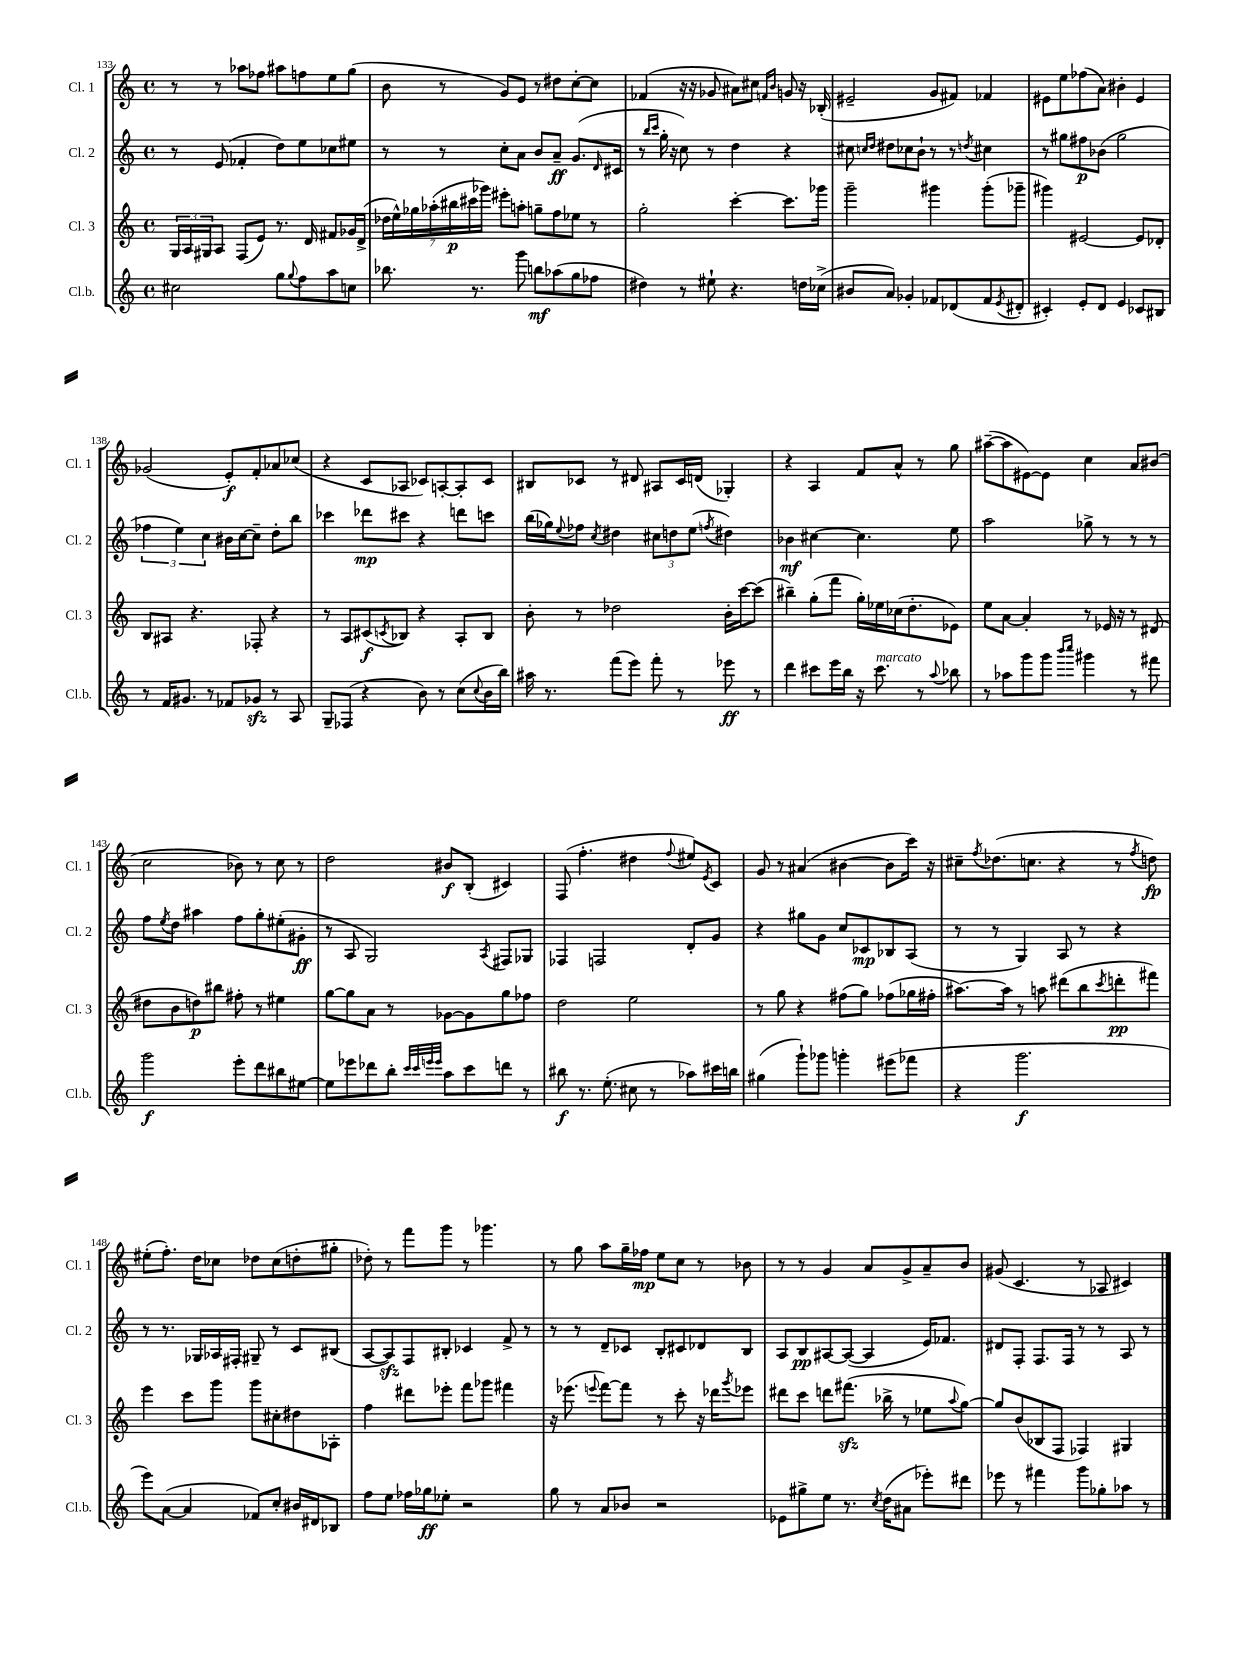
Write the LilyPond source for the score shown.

<<
\new StaffGroup <<
\new Staff = "s0" \with { instrumentName = "Cl. 1" shortInstrumentName = "Cl. 1" } {
    \clef treble \key c \major \defaultTimeSignature \time 4/4
    r8 r8 aes''8 fes''8 ais''8 f''8 e''8 g''8( |
    b'8 r8 g'8) e'8 r8 dis''8 c''8~-. c''8 |
    fes'4( r16 r16 ges'8 ais'8) cis''8 \grace { f'16 b'16 } g'8 r16 bes16-.( |
    eis'2-- g'8 fis'8) fes'4 |
    eis'8 e''8 fes''8( a'8) bis'4-. eis'4 |
    ges'2( e'8-.\f) f'8-. aes'8 ces''8( |
    r4 c'8 aes8 ces'8) a8~-. a8-. ces'8 |
    bis8 ces'8 r8 dis'8 ais8 ces'16 d'16( ges4-.) |
    r4 a4 f'8 a'8-^ r8 g''8 |
    ais''8~--( ais''8 eis'8~) eis'8 c''4 a'8 bis'8( |
    c''2 bes'8) r8 c''8 r8 |
    d''2 bis'8\f b8-.( cis'4) |
    f8( f''4.-. dis''4 \appoggiatura { f''8 } eis''8) \acciaccatura { e'8 } c'8 |
    g'8 r8 ais'4( bis'4~ bis'8 c'''16) r16 |
    cis''8-- \acciaccatura { f''8 } des''8.( c''8. r4 r8 \acciaccatura { f''8 } d''8\fp) |
    eis''8-.( f''8.-.) d''16 ces''8 des''8 ces''8( d''8-. gis''8-. |
    des''8-.) r8 f'''8 g'''8 r8 ges'''4. |
    r8 g''8 a''8 g''16-- fes''16\mp e''8 c''8 r8 bes'8 |
    r8 r8 g'4 a'8 g'8-> a'8-- b'8 |
    gis'8( c'4. r8 aes8 cis'4) \bar "|." |
}
\new Staff = "s1" \with { instrumentName = "Cl. 2" shortInstrumentName = "Cl. 2" } {
    \clef treble \key c \major \defaultTimeSignature \time 4/4
    r8 e'8( fes'4-. d''8) e''8 ces''8 eis''8 |
    r8 r8 c''8-. a'8 b'8 a'8--\ff g'8.( \grace { d'16 } cis'16 |
    r8 \grace { b''16 c'''16 } g''16-. r16 c''8) r8 d''4 r4 |
    cis''8 \grace { c''16 d''16 } dis''8 ces''8 b'8-! r8 r8 \acciaccatura { d''8 } cis''4 |
    r8 gis''8 fis''8\p bes'8( gis''2 |
    \tuplet 3/2 { fes''4 e''4) c''4 } bis'16 c''16~ c''8-- d''8-. b''8 |
    ces'''4 des'''8\mp cis'''8 r4 d'''8 c'''8 |
    b''16( ges''16) \appoggiatura { e''8 } fes''8 \acciaccatura { c''8 } dis''4 \tuplet 3/2 { cis''8 d''8 e''8( } \acciaccatura { f''8 } dis''4) |
    bes'4\mf cis''4~ cis''4. e''8 |
    a''2 ges''8-> r8 r8 r8 |
    f''8 \acciaccatura { e''8 } d''8 ais''4 f''8 g''8-. eis''8-.( gis'8-.\ff |
    r8 a8 g2) \acciaccatura { a8 } fis8 ges8 |
    fes4 f2 d'8-. g'8 |
    r4 gis''8 g'8 c''8 ces'8\mp bes8 a8( |
    r8 r8 g4) a8 r8 r4 |
    r8 r8. ges16 aes16 fis16-. gis8-- r8 c'8 bis8( |
    a8~ a8\sfz) f8 bis8-. ces'4 f'8-> r8 |
    r8 r8 d'8-- ces'8 b8-. cis'8 des'8 b8 |
    a8 b8\pp ais8~ ais8~( ais4 e'16) fes'8. |
    dis'8 f8-. f8. f16 r8 r8 a8 r8 \bar "|." |
}
\new Staff = "s2" \with { instrumentName = "Cl. 3" shortInstrumentName = "Cl. 3" } {
    \clef treble \key c \major \defaultTimeSignature \time 4/4
    \tuplet 3/2 { g16 a16 gis16 } a8 f8( e'8) r8. d'16 fis'8 ges'16 d'16->( |
    \tuplet 7/4 { des''16 e''16-^) ges''16 aes''16-.( bis''16\p cis'''16 ges'''16) } eis'''8-. a''8-. g''8-- f''8 ees''8 r8 |
    g''2-. c'''4~-. c'''8. ges'''16 |
    g'''2-- gis'''4 gis'''8-.( ges'''8-- |
    gis'''4) eis'2~ eis'8 des'8-. |
    b8 ais8 r4. fes8-. r4 |
    r8 a8 cis'8\f( \acciaccatura { c'8 } bes8) r4 a8-. bes8 |
    b'8-. r8 des''2 b'16-. c'''16~ c'''8( |
    bis''4--) g''8-.( f'''8 g''16-.) ees''16 ces''16( d''8.-. ees'8) |
    e''8 a'8~ a'4-. r8 ees'16 r16 r8 dis'8( |
    dis''8 b'8 d''8\p) bis''8 fis''8-. r8 eis''4 |
    g''8~ g''8 a'8 r8 ges'8~ ges'8 g''8 fes''8 |
    d''2 e''2 |
    r8 g''8 r4 fis''8( g''8) fes''8( ges''16 fis''16-. |
    ais''8.~) ais''16 r8 a''8 dis'''8( b''8 \acciaccatura { c'''8 } d'''8-.\pp fis'''8) |
    e'''4 c'''8 g'''8 g'''8 cis''8-. dis''8 aes8-. |
    f''4 dis'''8 ees'''8-. f'''8 ges'''8 fis'''4 |
    r16 ees'''8.( \appoggiatura { e'''8 } f'''8~) f'''8 r8 c'''8-. r16 des'''16 \acciaccatura { g'''8 } ees'''8 |
    dis'''8 c'''8 d'''8 fis'''8.\sfz( bes''16-> r8 ees''8 \appoggiatura { a''8 } g''8~) |
    g''8 b'8( bes8 f8 fes4) gis4 \bar "|." |
}
\new Staff = "s3" \with { instrumentName = "Cl.b." shortInstrumentName = "Cl.b." } {
    \clef treble \key c \major \defaultTimeSignature \time 4/4
    cis''2 g''8 \appoggiatura { g''8 } f''8 a''8 c''8 |
    bes''8. r8. g'''8 b''8\mf aes''8( g''8 fes''8 |
    dis''4) r8 eis''8-! r4. d''16 ces''16->( |
    bis'8 a'8) ges'4-. fes'8 des'8( fes'8 \acciaccatura { e'8 } dis'8-. |
    cis'4-.) e'8-. d'8 e'4 ces'8 bis8 |
    r8 f'16 gis'8. r8 fes'8 ges'8\sfz r8 a8 |
    g8-- fes8( r4 b'8) r8 c''8( \appoggiatura { c''8 } b'16 b''16) |
    ais''16 r8. f'''8( e'''8) f'''8-. r8 ees'''8\ff r8 |
    d'''4 cis'''8 e'''16 b''16 r16 cis'''8.^\markup { \italic "marcato" } r8 \appoggiatura { a''8 } bes''8 |
    r8 aes''8 g'''8 g'''8 \grace { b'''16 c''''16 } gis'''4 r8 fis'''8 |
    g'''2\f e'''8-. d'''8 bis''8 eis''8~ |
    eis''8 ees'''8 des'''8 b''8-. \grace { c'''32 c'''32 e'''32 e'''32 } a''8 c'''8 d'''8 r8 |
    bis''8\f r8. e''8.-.( cis''8 r8 aes''8) cis'''16 b''16 |
    gis''4( g'''8-!) ges'''8 g'''4-. eis'''8( fes'''8 |
    r4 g'''2.\f |
    e'''8) a'8~( a'4 fes'8) c''8-. bis'16 dis'16 bes8 |
    f''8 e''8 fes''16 ges''16\ff ees''8-. r2 |
    g''8 r8 a'8 bes'8 r2 |
    ees'8 gis''8-> e''8 r8. \acciaccatura { c''8 } d''16( ais'8 ees'''8-.) dis'''8 |
    ees'''8 r8 fis'''4 g'''8 ges''8-. aes''8 r8 \bar "|." |
}
>>
>>
\layout { \context { \Score currentBarNumber = #133 } }
